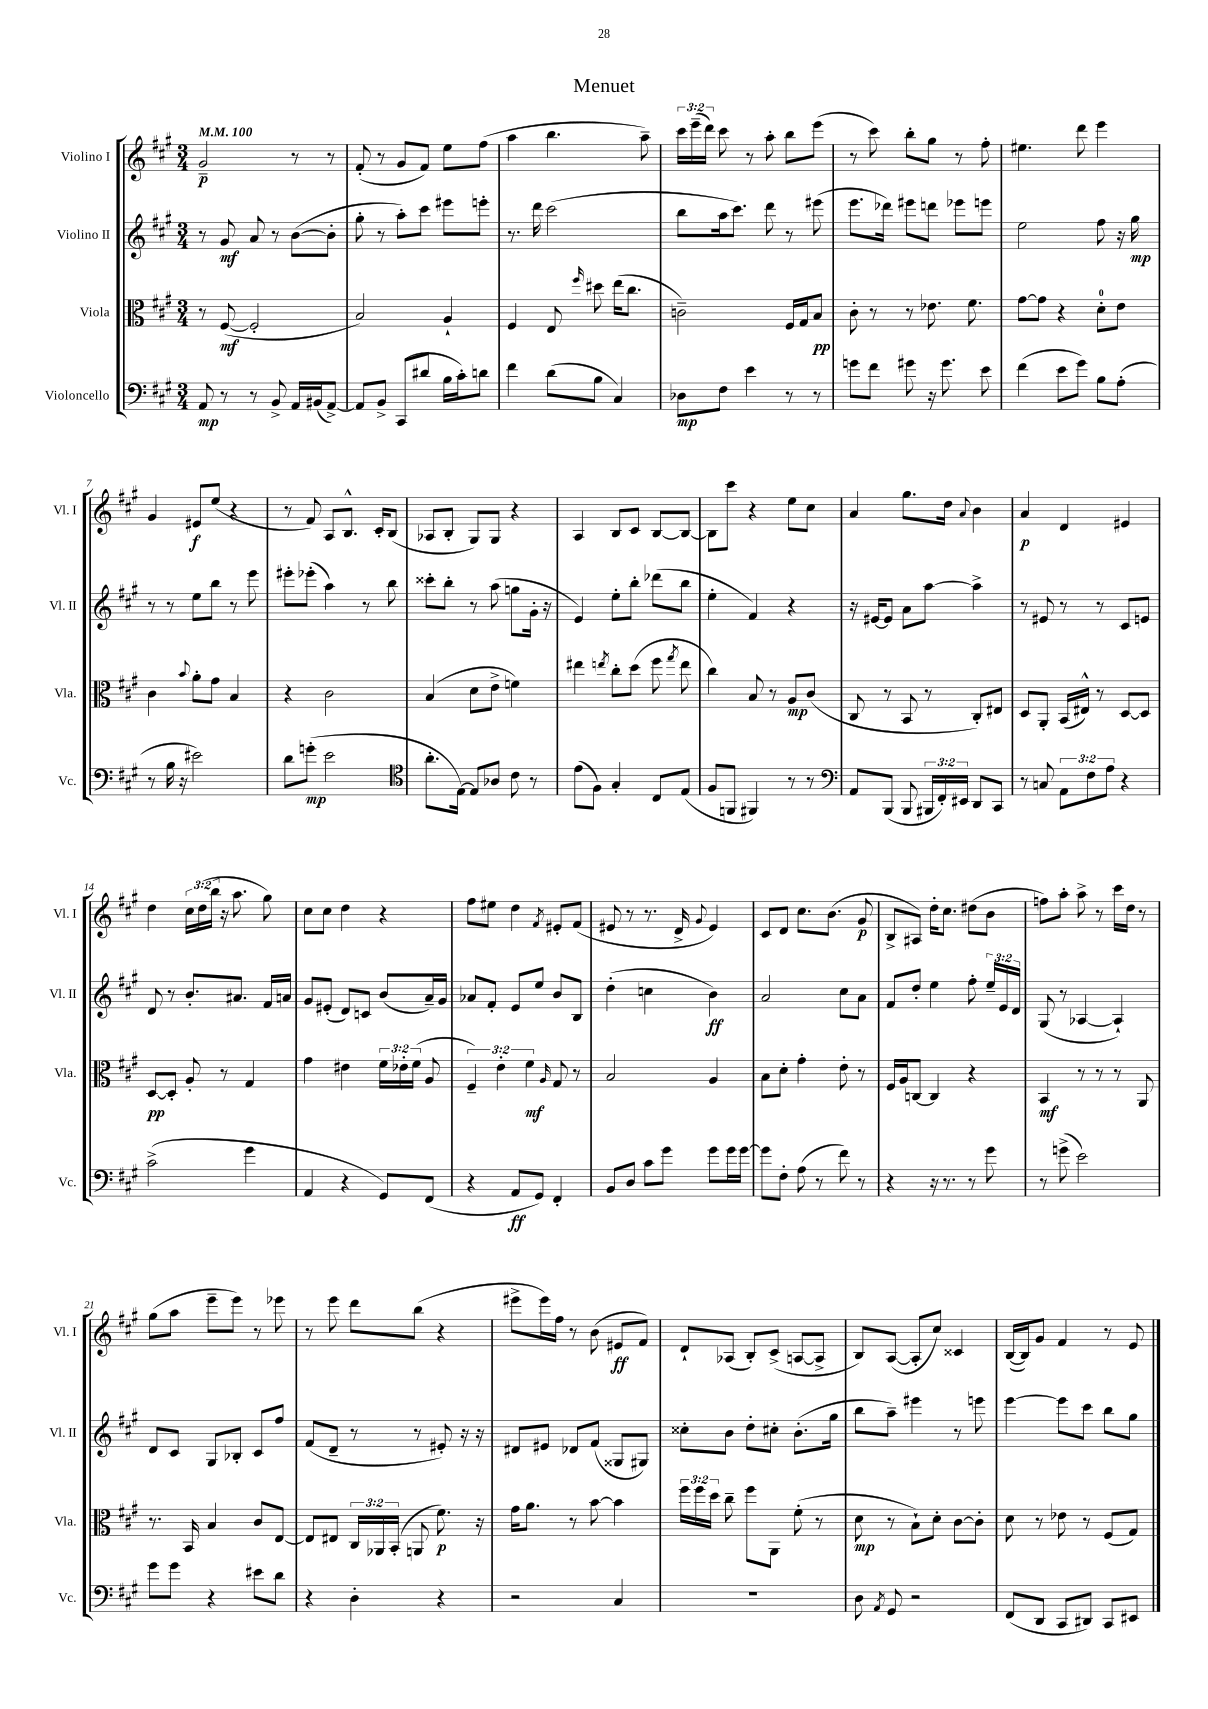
\header { title = "Menuet" }
<<
\new StaffGroup <<
\new Staff = "s0" \with { instrumentName = "Violino I" shortInstrumentName = "Vl. I" } {
    \clef treble \key a \major \numericTimeSignature \time 3/4 \override Staff.TupletNumber.text = #tuplet-number::calc-fraction-text \tempo 4 = 100
    \autoBeamOff gis'2--\p r8 r8 |
    fis'8-.( r8 gis'8[ fis'8]) e''8[ fis''8]( |
    a''4 b''4. a''8--) |
    \tuplet 3/2 { cis'''16[ e'''16--( d'''16]) } cis'''8 r8 a''8-. b''8[ e'''8]( |
    r8 cis'''8) b''8[-. gis''8] r8 fis''8-. |
    eis''4. d'''8 e'''4 |
    gis'4 eis'8[\f e''8]( r4 |
    r8 fis'8) a8[ b8.]-^ cis'16[-. b8]( |
    aes8[ b8]-. gis8[) gis8] r4 |
    a4 b8[ cis'8] b8[~ b8]~ |
    b8[ cis'''8] r4 e''8[ cis''8] |
    a'4 gis''8.[ d''16] \appoggiatura { a'8 } b'4 |
    a'4\p d'4 eis'4 |
    d''4 \tuplet 3/2 { cis''16[ d''16( b''16] } r16 a''8. gis''8) |
    cis''8[ cis''8] d''4 r4 |
    fis''8[ eis''8] d''4 \acciaccatura { fis'8 } eis'8[-. fis'8]( |
    eis'8 r8 r8. d'16-> \appoggiatura { gis'8 } eis'4) |
    cis'8[ d'8] cis''8.[ b'8.]( gis'8\p |
    b8[-> ais8]) d''16[-. cis''8.] dis''8[( b'8] |
    f''8[) a''8]-. a''8-> r8 cis'''16[ d''16] r8 |
    gis''8[( a''8] e'''8[-- e'''8]) r8 ees'''8 |
    r8 e'''8 d'''8[ b''8]( r4 |
    eis'''8[-> eis'''16) fis''16] r8 b'8( eis'8[\ff fis'8]) |
    d'8[-! aes8]( b8[-.) cis'8]->( a8[~ a8]-> |
    b8[) a8]~( a8[-. cis''8]) cisis'4 |
    b16[~( b16) gis'8] fis'4 r8 e'8 \bar "|." |
}
\new Staff = "s1" \with { instrumentName = "Violino II" shortInstrumentName = "Vl. II" } {
    \clef treble \key a \major \numericTimeSignature \time 3/4 \override Staff.TupletNumber.text = #tuplet-number::calc-fraction-text
    \autoBeamOff r8 gis'8\mf a'8 r8 b'8[~( b'8]-. |
    gis''8-. r8 a''8[-.) cis'''8] eis'''8[ e'''8]-. |
    r8. d'''16 cis'''2( |
    b''8[ a''16 cis'''8.]) d'''8 r8 eis'''8( |
    e'''8.[ des'''16]) eis'''8[ d'''8] ees'''8[ e'''8] |
    e''2 fis''8 r16 gis''16\mp |
    r8 r8 e''8[ b''8] r8 e'''8 |
    eis'''8[-. ees'''8]-.( a''4) r8 b''8 |
    cisis'''8[-. b''8]-. r8 a''8( g''8[ gis'16]-. r16 |
    e'4) e''8[-. b''8]-. des'''8[( b''8] |
    e''4-. fis'4) r4 |
    r16 eis'16[~ eis'8] a'8[ a''8]~ a''4-> |
    r8 eis'8 r8 r8 cis'8[ e'8] |
    d'8 r8 b'8.[-. ais'8.] fis'16[ a'16] |
    gis'8[ eis'8]-.( d'8[) c'8] b'8[( a'16--) gis'16] |
    aes'8[ fis'8]-. e'8[ e''8] b'8[ b8] |
    d''4-.( c''4 b'4\ff) |
    a'2 cis''8[ a'8] |
    fis'8[ d''8]-. e''4 fis''8-. \tuplet 3/2 { e''16[-- e'16 d'16] } |
    gis8( r8 aes4~ aes4-!) |
    d'8[ cis'8] gis8[ bes8]-. cis'8[ fis''8] |
    fis'8[( d'8]-- r8 r8 eis'8-.) r16 r16 |
    dis'8[ eis'8] des'8[ fis'8]( gisis8[ gis8]) |
    cisis''8[-. b'8] d''8[-. cis''8]-. b'8.[-.( gis''16] |
    b''8[ a''8]--) eis'''4 r8 e'''8 |
    e'''4~ e'''8[ cis'''8] b''8[ gis''8] \bar "|." |
}
\new Staff = "s2" \with { instrumentName = "Viola" shortInstrumentName = "Vla." } {
    \clef alto \key a \major \numericTimeSignature \time 3/4 \override Staff.TupletNumber.text = #tuplet-number::calc-fraction-text
    \autoBeamOff r8 fis8~\mf( fis2-. |
    b2) a4-! |
    fis4 e8 \grace { fis''16 } dis''8 e''16[( cis''8.] |
    c'2--) fis16[ gis16 b8]\pp |
    cis'8-. r8 r8 ees'8. fis'8. |
    gis'8[~ gis'8] r4 d'8[-0-. e'8] |
    cis'4 \appoggiatura { b'8 } a'8[-. gis'8] b4 |
    r4 cis'2 |
    b4( d'8[ e'8]-> f'4) |
    eis''4 \acciaccatura { e''8 } cis''8[-. d''8]( fis''8 \acciaccatura { gis''8 } e''8 |
    cis''4) b8 r8 a8[\mp cis'8]( |
    cis8 r8 b,8 r8 cis8[-.) eis8] |
    d8[ a,8]-. b,16[( eis16]-^) r8 d8[~ d8] |
    d8[~\pp d8]-. a8-. r8 gis4 |
    gis'4 eis'4 \tuplet 3/2 { fis'16[ ees'16-. fis'16]( } a8 |
    \tuplet 3/2 { fis4--) e'4-. fis'4\mf } \grace { a16 } gis8 r8 |
    b2 a4 |
    b8[ d'8]-. gis'4-. e'8-. r8 |
    fis16[ a16 c8]~ c4 r4 |
    b,4\mf r8 r8 r8 a,8 |
    r8. b,16 b4 cis'8[ e8]~ |
    e8[ eis8] \tuplet 3/2 { cis16[ aes,16 b,16]-.( } a,8 fis'8.\p) r16 |
    gis'16[ a'8.] r8 b'8~ b'4 |
    \tuplet 3/2 { fis''16[ fis''16 d''16] } cis''8-- fis''8[ a,8] fis'8-.( r8 |
    d'8\mp r8 b8[-!) d'8]-. cis'8[~ cis'8]-. |
    d'8 r8 ees'8 r8 fis8[( gis8]) \bar "|." |
}
\new Staff = "s3" \with { instrumentName = "Violoncello" shortInstrumentName = "Vc." } {
    \clef bass \key a \major \numericTimeSignature \time 3/4 \override Staff.TupletNumber.text = #tuplet-number::calc-fraction-text
    \autoBeamOff a,8\mp r8 r8 b,8-> a,16[ bis,16( a,8]~->) |
    a,8[ b,8]-> cis,8[( dis'8] b16[ cis'16-.) d'8] |
    fis'4 d'8[( b8] cis4) |
    des8[\mp fis8] e'4 r8 r8 |
    g'8[ fis'8] gis'8 r16 gis'8. e'8 |
    fis'4( e'8[ gis'8]) b8[ a8]-.( |
    r8 b16 r16 eis'2) |
    d'8[ g'8]-.\mp( e'2 |
    \clef tenor a'8.[-. e16]~) e8[ aes8] cis'8 r8 |
    e'8[( fis8]) gis4-. cis8[ e8]( |
    fis8[ f,8] fis,4) r8 r8 |
    \clef bass a,8[ b,,8]( b,,8 \tuplet 3/2 { bis,,16[ fis,16-.) eis,16] } d,8[ cis,8] |
    r8 c8 \tuplet 3/2 { a,8[ fis8 a8] } r4 |
    cis'2->( gis'4 |
    a,4 r4 gis,8[) fis,8]( |
    r4 a,8[\ff gis,8]) fis,4-. |
    b,8[ d8] cis'8[ gis'8] gis'8[ gis'16 gis'16]~ |
    gis'8[ fis8]-. a8( r8 fis'8) r8 |
    r4 r16 r8. r8 gis'8 |
    r8 g'8->( e'2) |
    gis'8[ gis'8] r4 eis'8[ d'8] |
    r4 d4-. r4 |
    r2 cis4 |
    R2. |
    d8 \acciaccatura { a,8 } gis,8 r2 |
    fis,8[( d,8] cis,8[ dis,8]) cis,8[ eis,8] \bar "|." |
}
>>
>>
